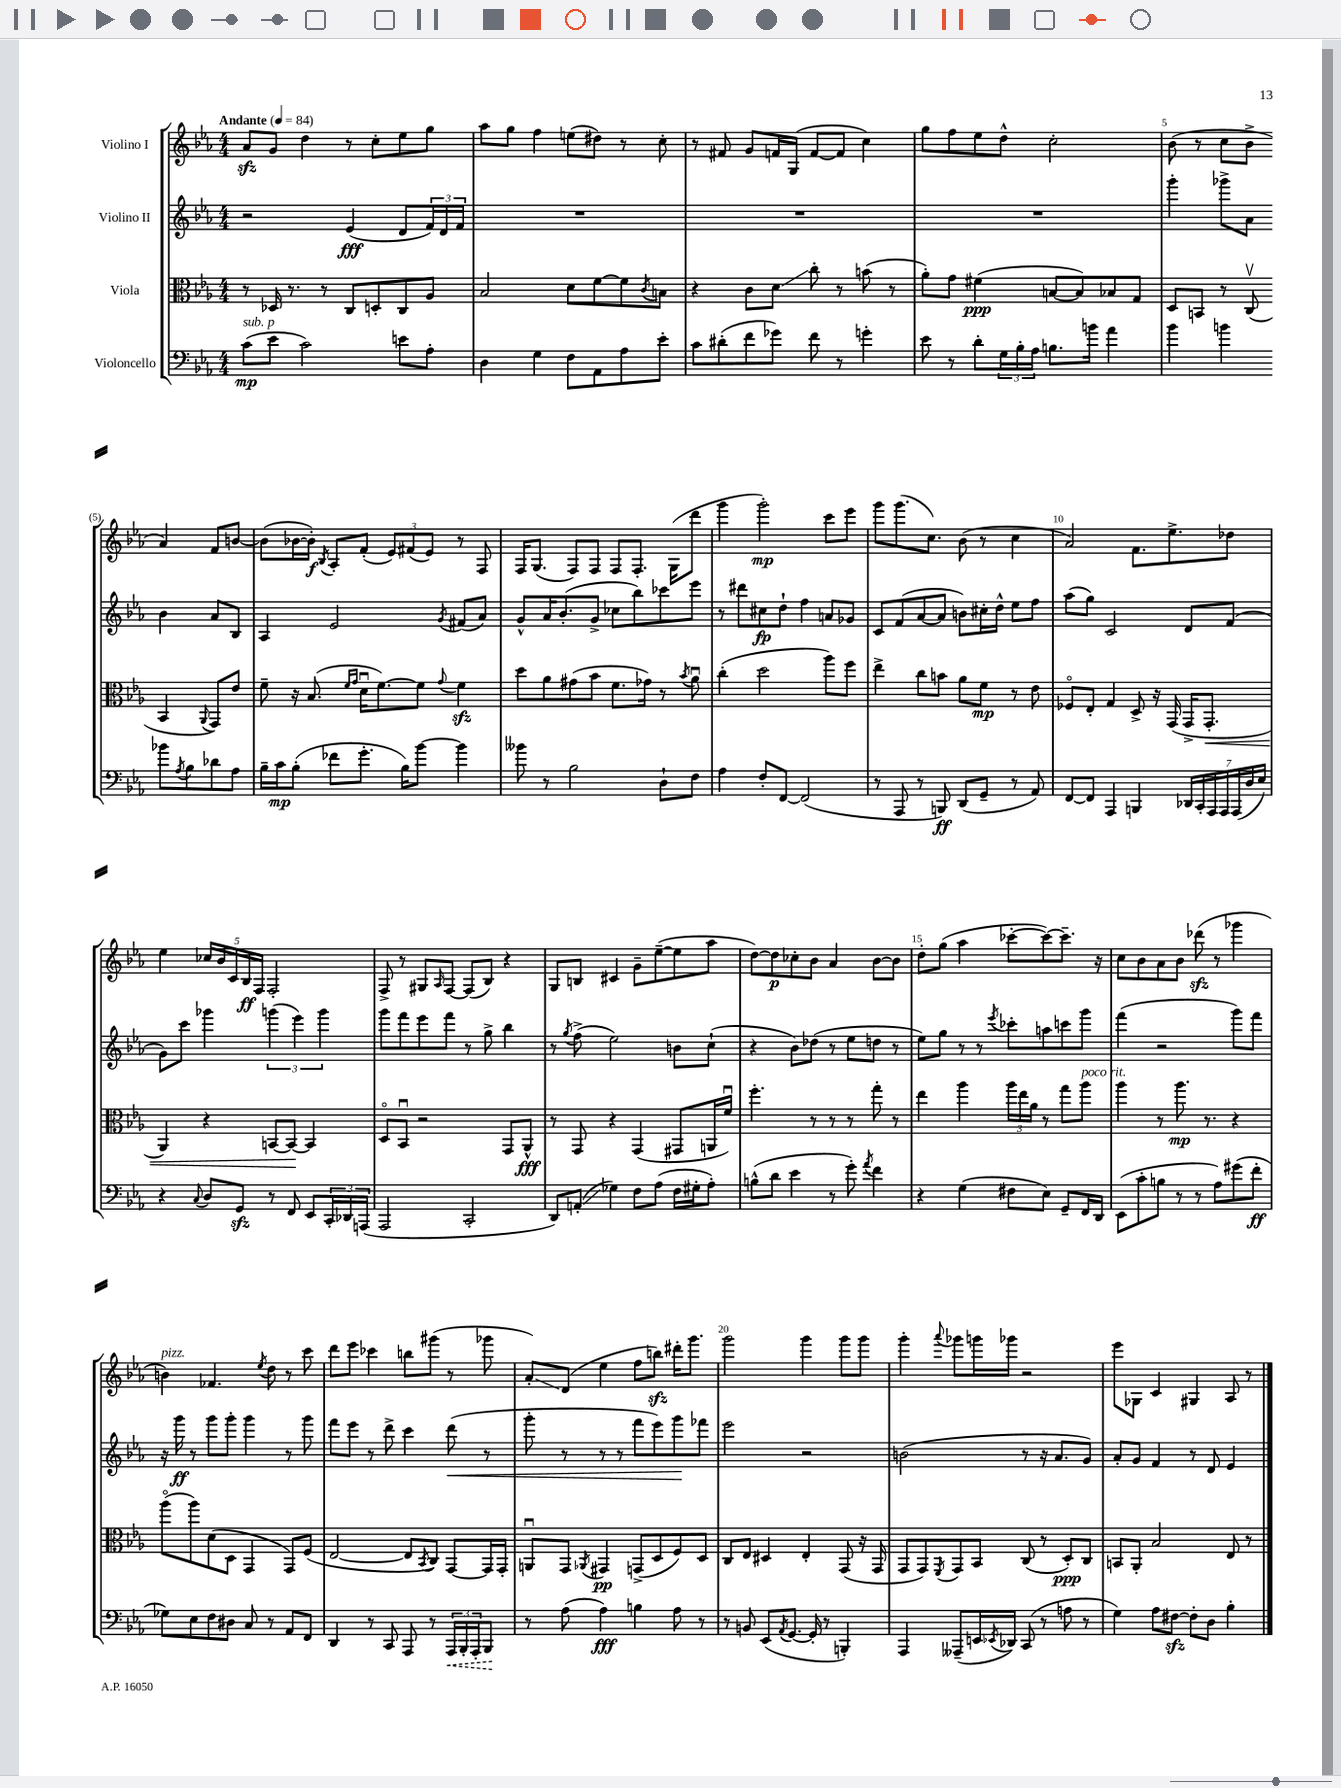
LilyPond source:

<<
\new StaffGroup <<
\new Staff = "s0" \with { instrumentName = "Violino I" } {
    \clef treble \key ees \major \numericTimeSignature \time 4/4 \tempo "Andante" 4 = 84
    aes'8\sfz g'8 d''4 r8 c''8-. ees''8 g''8 |
    aes''8 g''8 f''4 e''8( dis''8) r8 c''8-. |
    r8 fis'8 g'8 f'16 g16( f'8~ f'8 c''4) |
    g''8 f''8 ees''8 d''8-^ c''2-. |
    bes'8( r8 c''8 bes'8-> aes'4) f'8 b'8~ |
    b'8( bes'16~ bes'16-.\f) \acciaccatura { bes8 } aes8-. f'8-.( \tuplet 3/2 { ees'8) fis'8( ees'8) } r8 f8 |
    f16 g8.( f8) f8 f8 f8.-. g16( d'''8 |
    g'''4 g'''2-.\mp) c'''8 ees'''8 |
    g'''8 g'''8.( c''8.) bes'8( r8 c''4 |
    aes'2) f'8. ees''8.-> des''8 |
    ees''4 \tuplet 5/4 { ces''16 bes'16 c'16 bes16\ff f16 } f2-. |
    f8-> r8 gis8 \grace { aes16 } f8~ f8( bes8) r4 |
    g8 b8 cis'4 g'8-- ees''8~--( ees''8 aes''8 |
    d''8~) d''8\p ces''8-. bes'8 aes'4 bes'8~ bes'8 |
    d''8-. g''8( aes''4 ces'''8~-. ces'''8~) ces'''8.-- r16 |
    c''8 bes'8 aes'8 bes'8 des'''8\sfz( r8 ges'''4 |
    b'4^\markup { \italic "pizz." }) fes'4. \acciaccatura { ees''8 } d''8 r8 c'''8 |
    d'''8 ees'''8 ces'''4 b''8 gis'''8( r8 ges'''8 |
    aes'8-.\glissando) d'8( ees''4 f''8 b''8\sfz) dis'''16-. g'''8. |
    g'''2 g'''4 g'''8 g'''8 |
    g'''4-. \appoggiatura { aes'''8 } ges'''8 g'''16 ges'''16 r2 |
    ees'''8 ges8 c'4 gis4 aes8 r8 \bar "|." |
}
\new Staff = "s1" \with { instrumentName = "Violino II" } {
    \clef treble \key ees \major \numericTimeSignature \time 4/4
    r2 ees'4\fff( d'8 \tuplet 3/2 { f'16) d'16 f'16 } |
    R1 |
    R1 |
    R1 |
    g'''4-. ges'''8-> aes'8 bes'4 aes'8 bes8 |
    aes4 ees'2 \acciaccatura { g'8 } fis'8( aes'8) |
    g'8-^ aes'16 bes'8.-.( g'8-> ces''8 bes''8) ces'''8 ees'''8 |
    r8 dis'''8 cis''8\fp d''8-! f''4 a'8 ges'8 |
    c'8 f'8( aes'8~ aes'8 b'8) cis''16-. d''16-^ ees''8 f''8 |
    aes''8( g''8) c'2 d'8 f'8( |
    g'8) c'''8 ges'''4 \tuplet 3/2 { g'''4( ees'''4) g'''4 } |
    g'''8 f'''8 ees'''8 f'''8 r8 g''8-> bes''4 |
    r8 \acciaccatura { g''8 } f''8->( ees''2) b'8 c''8-!( |
    r4 bes'8) des''8( r8 ees''8 d''8 r8 |
    ees''8) g''8 r8 r8 \acciaccatura { ees'''8 } ces'''8-. a''8 c'''8 g'''8 |
    f'''4( r2 g'''8) f'''8 |
    r16 g'''16\ff r8 g'''8 g'''8-. g'''4 r8 g'''8 |
    f'''8 ees'''8 r8 d'''8-> c'''4 d'''8\<( r8 |
    g'''8-. r8 r8 r8 f'''8 ees'''8) g'''8\! fes'''8 |
    ees'''2 r2 |
    b'2( r8 r16 aes'8. g'8) |
    aes'8-. g'8 f'4 r8 d'8 ees'4 \bar "|." |
}
\new Staff = "s2" \with { instrumentName = "Viola" } {
    \clef alto \key ees \major \numericTimeSignature \time 4/4
    r8 des16 r8. r8 c8 d8-. c8 aes8 |
    bes2 d'8 f'8~ f'8 \acciaccatura { c'8 } b8 |
    r4 c'8 d'8\glissando c''8-. r8 b'8( r8 |
    aes'8-.) g'8 fis'4\ppp( b8~ b8) bes8 g8 |
    d8 b,8 r8 c8\upbow( b,4 \appoggiatura { aes,8 } g,8) ees'8 |
    f'8-- r16 bes8.( \grace { f'16 g'16 } d'16\downbow f'8.~) f'8 \appoggiatura { g'8 } f'4\sfz |
    d''8 aes'8 gis'8( bes'8 f'8. ges'16) r8 \acciaccatura { bes'8 } aes'8\downbow |
    c''4-.( d''2 aes''8) f''8 |
    ees''4-> c''8 b'8 aes'8 f'8\mp r8 ees'8 |
    fes8\flageolet ees8-. g4 d8-> r16 g,16( g,16-> g,8.-.\< |
    aes,4) r4 b,8~ b,8~\! b,4 |
    d8\flageolet bes,8\downbow r2 g,8 aes,8-^\fff |
    r8 g,8 r4 g,4( gis,8 a,16 f'16\downbow) |
    f''4.-. r8 r8 r8 g''8-. r8 |
    ees''4 aes''4 \tuplet 3/2 { aes''16 ees''16 aes'16 } r8 g''8 aes''8^\markup { \italic "poco rit." } |
    aes''4 r8 aes''8.\mp r8. r4 |
    aes''8\flageolet( aes''8) d'8( d8 g,4 g,8) f8( |
    ees2~ ees8 \acciaccatura { bes,8 } c8) g,8~ g,16 g,16-. |
    a,8\downbow g,8 \acciaccatura { aes,8 } gis,4\pp g,8->( d8 f8) d8 |
    c8 ees8 dis4 ees4-. g,8( r16 g,16 |
    g,8 g,8) \acciaccatura { f,8 } g,8 bes,8 c8( r8 d8-.\ppp) c8 |
    b,8 aes,8-. bes2 ees8 r8 \bar "|." |
}
\new Staff = "s3" \with { instrumentName = "Violoncello" } {
    \clef bass \key ees \major \numericTimeSignature \time 4/4
    c'8\mp^\markup { \italic "sub. p" }( ees'8 c'2) e'8 aes8-. |
    d4 g4 f8 aes,8 aes8 ees'8-. |
    c'8 dis'8-.( f'8 ges'8) f'8 r8 g'4-. |
    ees'8 r8 d'8-. \tuplet 3/2 { g16 bes16-. aes16 } b8. b'16 aes'4 |
    bes'4 b'4 bes'8 \acciaccatura { aes8 } bes8 des'8 aes8 |
    bes16-- c'16\mp bes8-.( fes'8 g'8.-. bes16) bes'8~ bes'4 |
    beses'8 r8 bes2 d8-! f8 |
    aes4 f8-. f,8~ f,2( |
    r8 aes,,8 r8 b,,8\ff) d,8( g,8-- r8 aes,8) |
    f,8~ f,8 aes,,4 b,,4 \tuplet 7/4 { des,16 c,16-. aes,,16 aes,,16 aes,,16( d16 ees16) } |
    r4 \appoggiatura { c8 } d8 g,8\sfz r8 f,8 ees,8 \tuplet 3/2 { c,16-. des,16 a,,16( } |
    aes,,2 c,2-. |
    d,8) a,8-.\glissando( ges4) f8 aes8( f16 gis16-. aes8-.) |
    b8-^( d'8 ees'4 r8 g'8-.) \acciaccatura { aes'8 } f'4 |
    r4 g4( fis8 ees8) g,8-- f,16 d,16 |
    ees,8( c'8-. b8 r8 r8 aes8) gis'8( f'8-.\ff |
    ges8) ees8 f8 dis8 c8 r8 aes,8 f,8 |
    d,4 r8 c,8 aes,,8 r8 \tuplet 3/2 { \once \override Hairpin.style = #'dashed-line aes,,16\< bes,,16-. aes,,16-. } bes,,8\! |
    r8 aes8( aes4\fff) b4 aes8 r8 |
    r8 b,8 ees,8( \acciaccatura { aes,8 } g,8.~ g,16-. r8 b,,4-.) |
    aes,,4 aeses,,8--( e,16 \acciaccatura { ees,8 } des,16) c,8( r8 a8 r8 |
    g4) aes8 fis8~\sfz fis8-. d8 bes4-. \bar "|." |
}
>>
>>
\layout { \context { \Score \override BarNumber.break-visibility = ##(#f #t #t) barNumberVisibility = #(every-nth-bar-number-visible 5) } }
